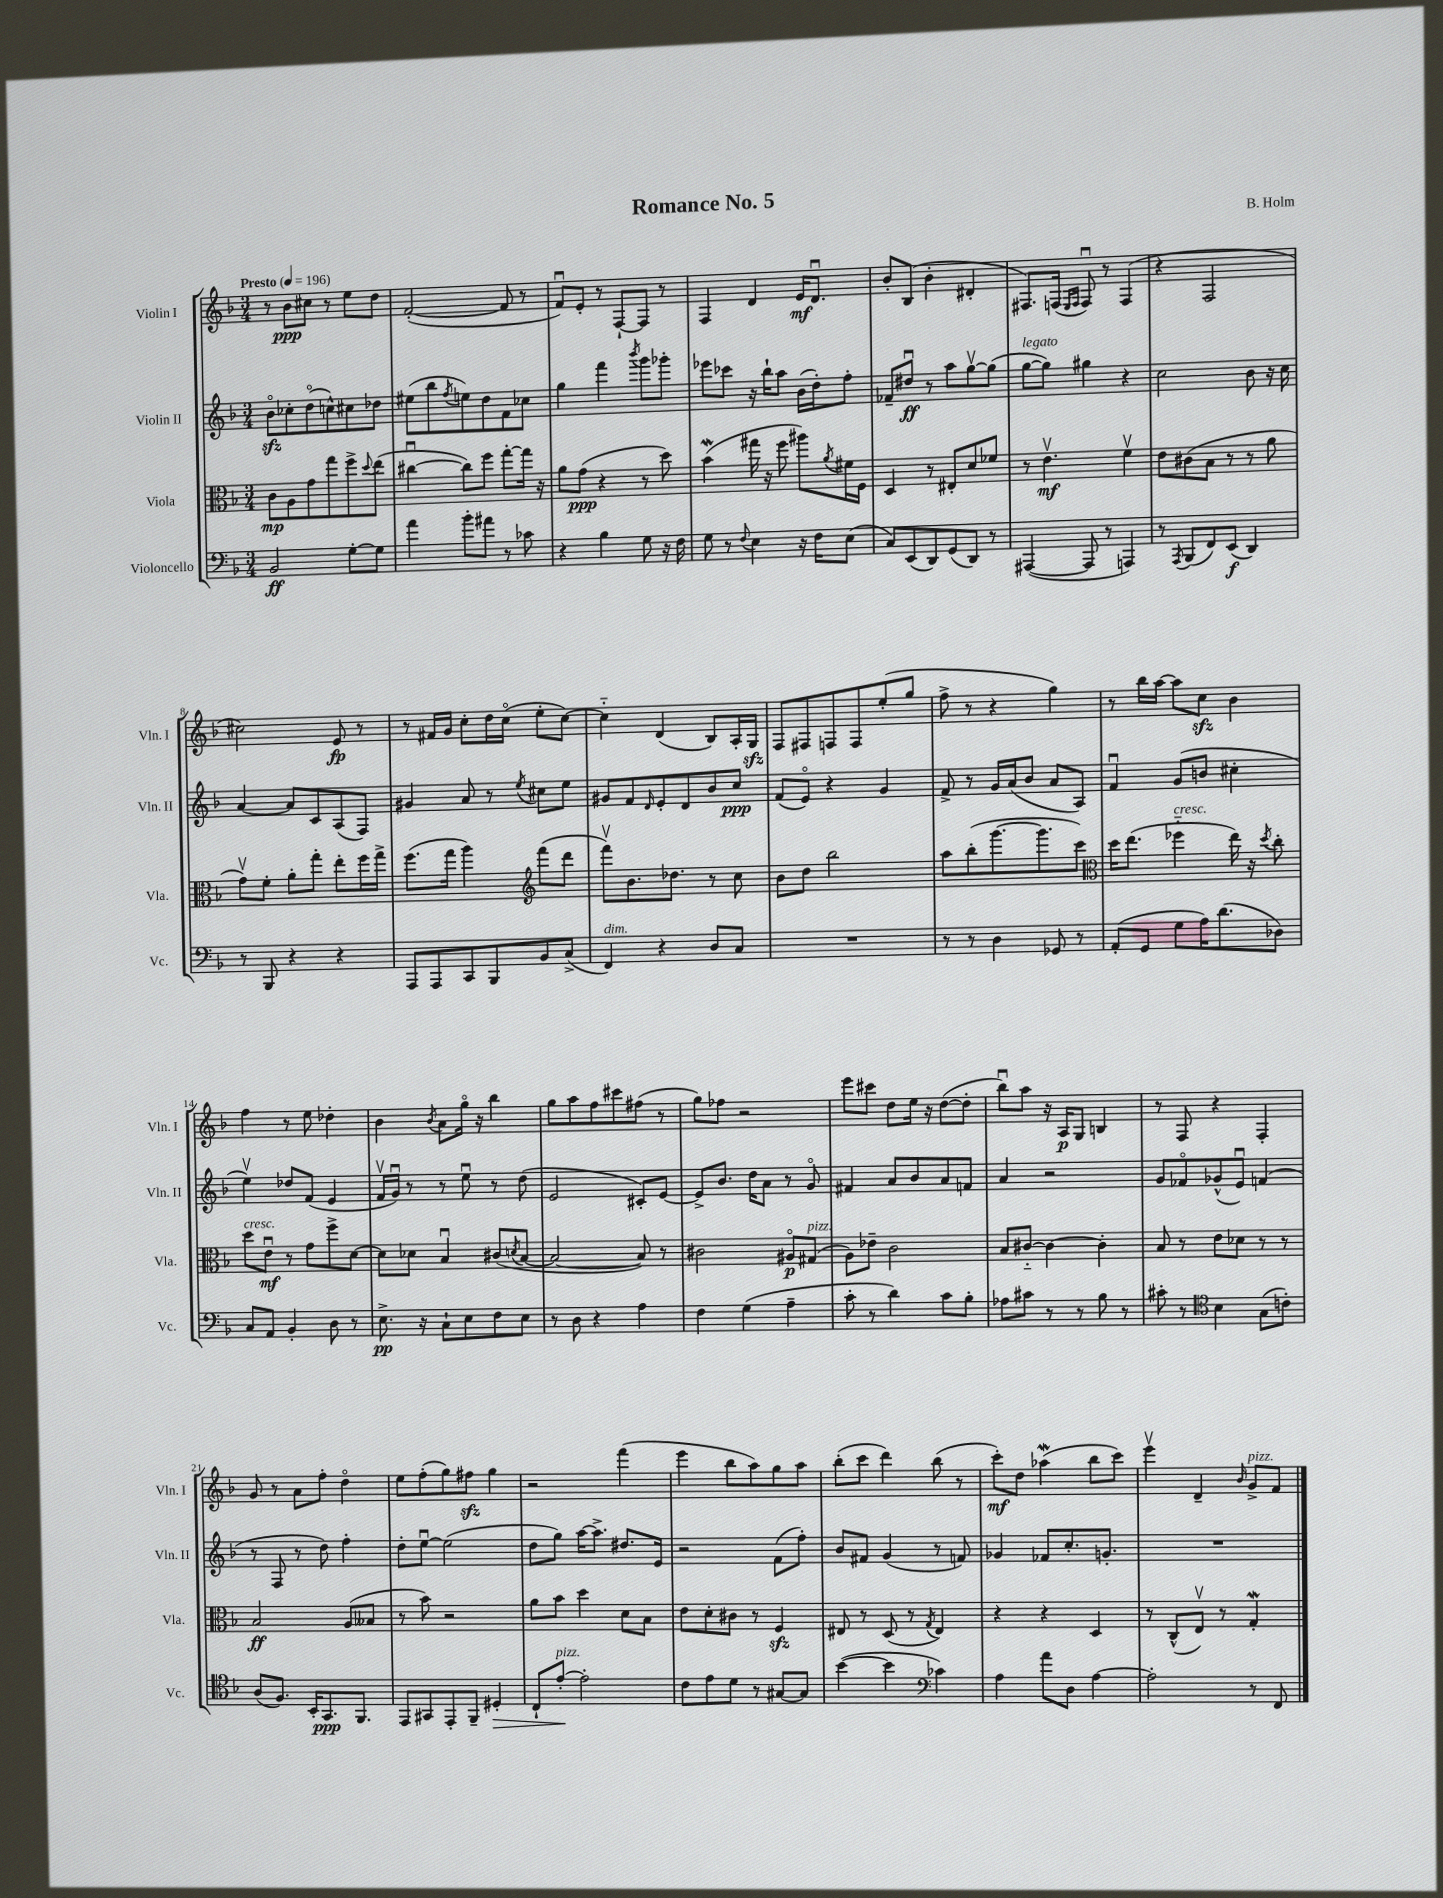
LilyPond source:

\header { title = "Romance No. 5" composer = "B. Holm" }
<<
\new StaffGroup <<
\new Staff = "s0" \with { instrumentName = "Violin I" shortInstrumentName = "Vln. I" } {
    \clef treble \key f \major \numericTimeSignature \time 3/4 \tempo "Presto" 4 = 196
    r8 bes'8\ppp cis''8 r8 e''8 d''8 |
    f'2~-.( f'8 r8 |
    f'8\downbow) e'8-. r8 f8~-! f8 r8 |
    f4 d'4 e'16\mf d'8.\downbow |
    bes'8-. bes8( bes'4-. dis'4-. |
    fis8.) f16( \grace { e16 f16 } f8\downbow) r8 f4( |
    r4 f2 |
    cis''2) e'8\fp r8 |
    r8 fis'16 g'16 c''8-. d''16 c''16\flageolet( e''8-. c''8~) |
    c''4-_ d'4( bes8) a16-. g16\sfz |
    f8 fis8 f8 f8 e''8-.( g''8 |
    f''8-> r8 r4 g''4) |
    r8 bes''16 a''16~ a''8 c''8\sfz bes'4 |
    f''4 r8 e''8 des''4-. |
    bes'4 \acciaccatura { bes'8 } a'8 g''16\flageolet r16 bes''4 |
    g''8 a''8 f''8 cis'''8 fis''8( r8 |
    g''8) fes''8 r2 |
    e'''8 cis'''8 d''8 e''16 r16 d''8~( d''8-. |
    bes''8\downbow) a''8 r16 a16\p g8 b4 |
    r8 f8 r4 f4-. |
    g'8 r8 a'8 f''8-. d''4\flageolet |
    e''8 f''8-.( g''8) fis''8\sfz g''4 |
    r2 f'''4( |
    e'''4 bes''8 a''8) g''8 a''8 |
    bes''8-.( c'''8 d'''4) bes''8( r8 |
    c'''8-.\mf) d''8 aes''4\mordent( bes''8 c'''8) |
    e'''4\upbow d'4-- \grace { bes'16 } g'8->^\markup { \italic "pizz." } f'8 \bar "|." |
}
\new Staff = "s1" \with { instrumentName = "Violin II" shortInstrumentName = "Vln. II" } {
    \clef treble \key f \major \numericTimeSignature \time 3/4
    bes'8\flageolet\sfz ces''8-. d''8\flageolet( c''8-^) cis''8 des''8 |
    eis''8( bes''8 \acciaccatura { f''8 } e''8) d''8 f'8 ces''8 |
    g''4 f'''4 \acciaccatura { bes'''8 } g'''8 ges'''8-. |
    ees'''8 ces'''8 r16 bes''16-! a''8 bes'16( d''16-.) f''8-. |
    fes'8-- dis''8\downbow\ff r8 a''8 g''8~\upbow g''8( |
    g''8~^\markup { \italic "legato" } g''8) gis''4 r4 |
    c''2 bes'8 r16 c''16 |
    a'4~ a'8 c'8 a8( f8) |
    gis'4 a'8 r8 \acciaccatura { e''8 } cis''8 e''8 |
    gis'8 f'8 \grace { d'16 } e'8-. d'8 bes'8 c''8\ppp |
    f'8( e'8\flageolet) r4 g'4 |
    f'8-> r8 g'16 a'16( bes'8 a'8 a8) |
    f'4\downbow g'8( b'8 cis''4-. |
    e''4\upbow) des''8 f'8( e'4 |
    f'16\upbow g'16\downbow) r8 r8 e''8\downbow r8 d''8( |
    e'2 cis'8-.) e'8~ |
    e'8-> bes'8. d''16 a'8 r8 g'8\flageolet |
    fis'4 a'8 bes'8 a'8 f'8 |
    a'4 r2 |
    g'8 fes'8\flageolet ges'8-^( e'8\downbow) f'4( |
    r8 f8 r8 d''8) f''4-. |
    d''8-. e''8~\downbow e''2( |
    d''8 g''8) a''16~ a''8.-> dis''8. e'16 |
    r2 f'8( f''8-.) |
    bes'8 fis'8 g'4( r8 f'8) |
    ges'4 fes'8 c''8.-. g'8.-. |
    R2. \bar "|." |
}
\new Staff = "s2" \with { instrumentName = "Viola" shortInstrumentName = "Vla." } {
    \clef alto \key f \major \numericTimeSignature \time 3/4
    c'8\mp a8 g'8 g''8 f''8-> \appoggiatura { d''8 } e''8( |
    cis''4~\downbow cis''8) f''8 g''8~-. g''16 r16 |
    a'8 g'8\ppp( r4 r8 d''8) |
    bes'4\mordent( gis''16 r16 f''8 ais''8) \acciaccatura { a'8 } fis'16 f16 |
    d4 r8 eis8-. d'8 fes'8 |
    r8 e'4.\upbow\mf f'4\upbow |
    e'8 cis'8( bes8 r8 r8 a'8 |
    g'8\upbow) f'8-. a'8-. g''8-. e''8-. f''16 g''16-> |
    f''8.( g''16 a''4) \clef treble f'''8( d'''8 |
    f'''8\upbow) bes'8. des''8. r8 c''8 |
    bes'8 d''8 bes''2 |
    a''8 bes''8-.( g'''8.~ g'''8. c'''8) |
    \clef alto d''16 e''8.( fes''4-_^\markup { \italic "cresc." } e''16) r16 \acciaccatura { d''8 } c''8-. |
    d''8^\markup { \italic "cresc." } e'8\downbow\mf r8 g'8 f''8-> d'8~ |
    d'8 des'8 bes4\downbow cis'8( \acciaccatura { d'8 } bes8~ |
    bes2~ bes8) r8 |
    cis'2 ais8\flageolet\p gis8^\markup { \italic "pizz." }( |
    a8) ees'8-- c'2 |
    bes8 cis'8~-_ cis'4~ cis'4-. |
    bes8 r8 e'8 des'8 r8 r8 |
    bes2\ff a8( beses8 |
    r8 bes'8) r2 |
    a'8 bes'8 d''4 d'8 bes8 |
    e'8 d'8-. cis'8 r8 f4\sfz |
    eis8 r8 d8( r8 \acciaccatura { g8 } eis4) |
    r4 r4 d4 |
    r8 c8-^( e8\upbow) r8 g4-.\mordent \bar "|." |
}
\new Staff = "s3" \with { instrumentName = "Violoncello" shortInstrumentName = "Vc." } {
    \clef bass \key f \major \numericTimeSignature \time 3/4
    bes,2\ff g8~-. g8 |
    a'4 bes'8-. ais'8 r8 ces'8 |
    r4 bes4 g8 r16 f16 |
    g8 r8 \appoggiatura { f8 } e4 r16 f16 e8( |
    c8) e,8( d,8) g,8( d,8) r8 |
    ais,,4~( ais,,8 r8 a,,4) |
    r8 \acciaccatura { a,,8 } bes,,8( f,8) e,8\f( d,4) |
    r8 bes,,8 r4 r4 |
    a,,8 a,,8 c,8 bes,,8 bes,8 c8->( |
    f,4^\markup { \italic "dim." }) r4 d8 c8 |
    R2. |
    r8 r8 d4 ges,8 r8 |
    a,8-.( g,8 g8 a16) d'8.( des8) |
    c8 a,8 bes,4-. d8 r8 |
    e8.->\pp r16 c8-! e8 f8 e8 |
    r8 d8 r4 a4 |
    f4 g4( a4-- |
    c'8-. r8 d'4) c'8 bes8-. |
    aes8 cis'8 r8 r8 bes8 r8 |
    cis'8-. r8 \clef tenor bes4 g8( c'8-.) |
    a8( f8.) bes,16-. g,8.\ppp f,8. |
    e,8 gis,8 e,8-. f,8-- dis4-.\> |
    c8-! e'8~-.\!^\markup { \italic "pizz." } e'2-. |
    c'8 e'8 d'8 r8 gis8~ gis8 |
    bes'4~( bes'4 \clef bass ces'4) |
    a4 a'8 d8 a4~ |
    a2-. r8 f,8 \bar "|." |
}
>>
>>
